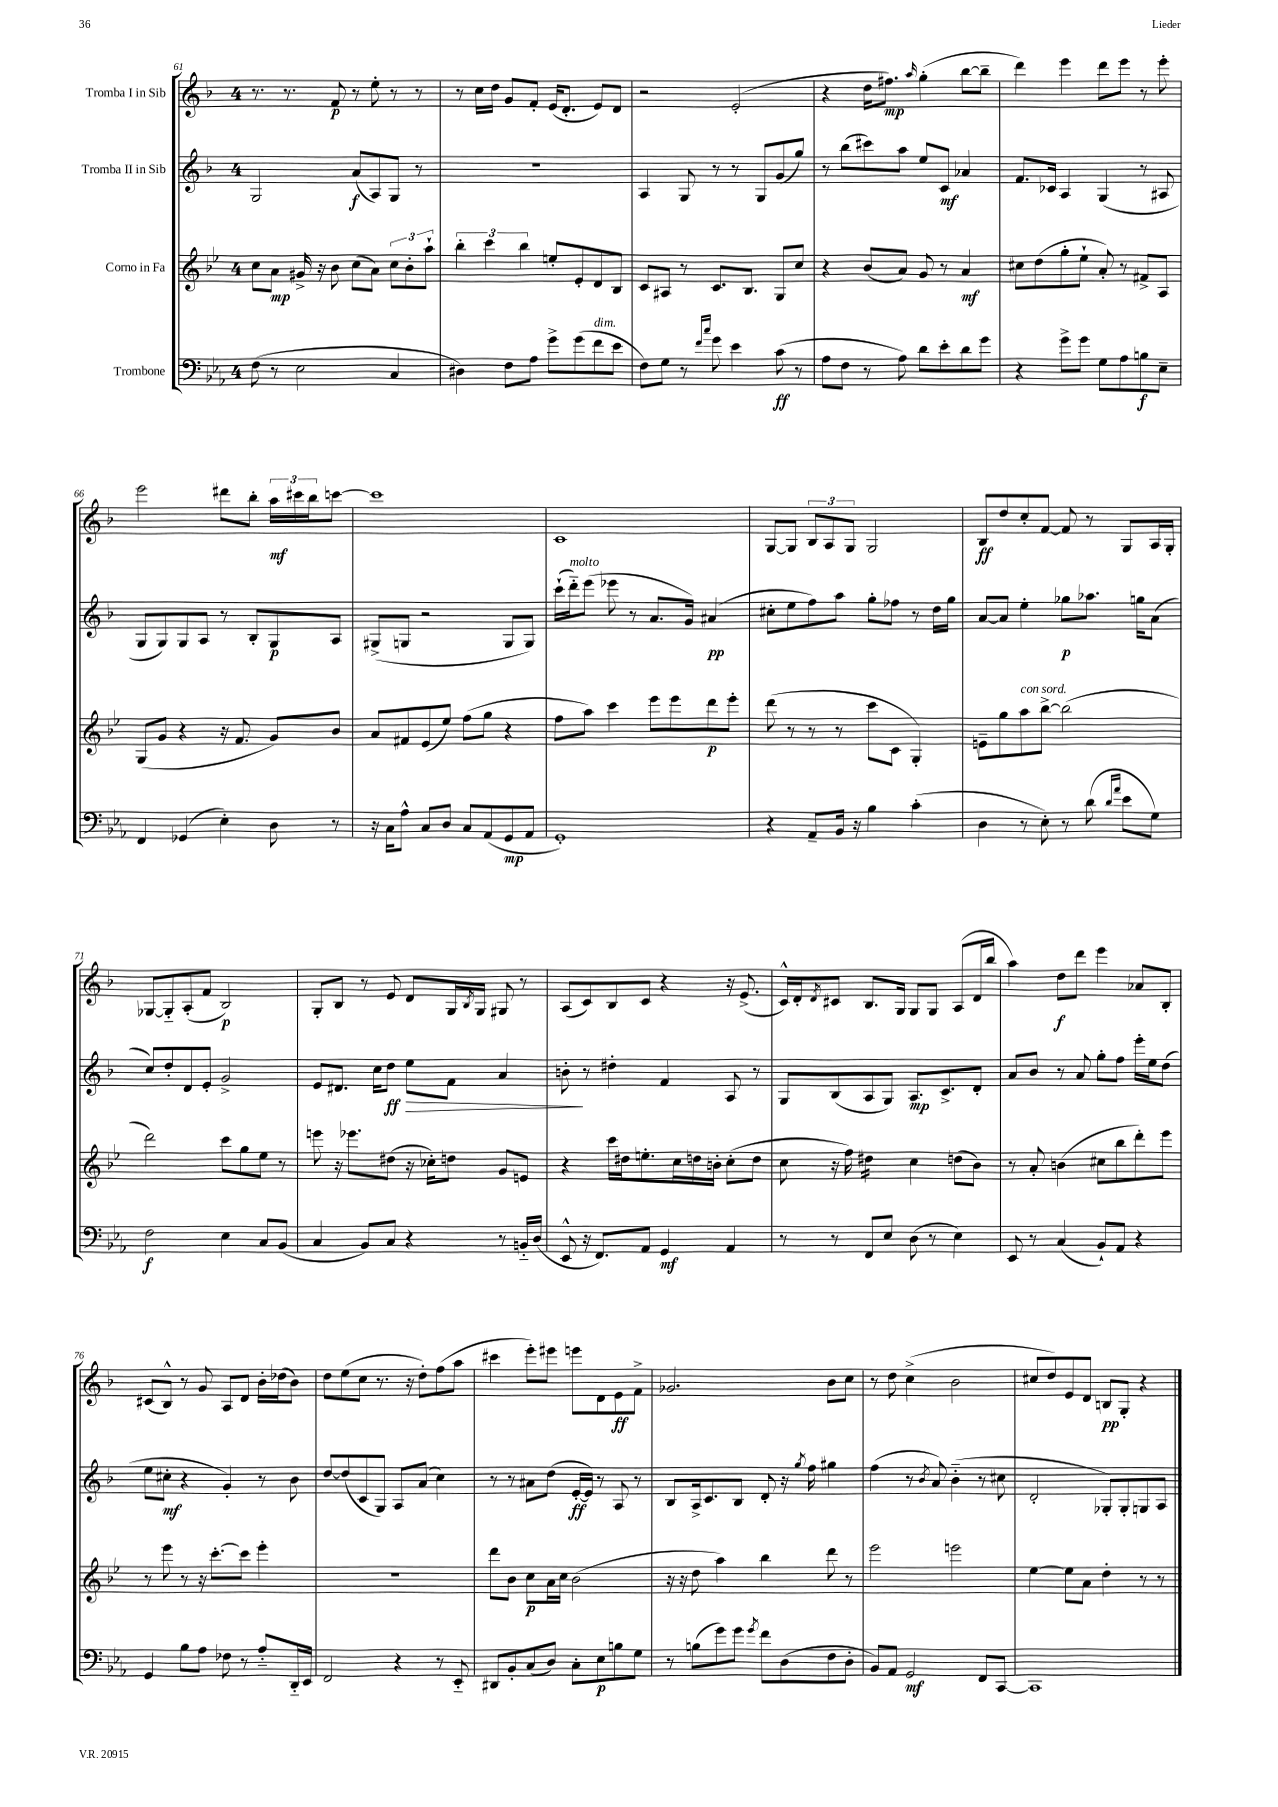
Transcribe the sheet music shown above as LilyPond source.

<<
\new StaffGroup <<
\new Staff = "s0" \with { instrumentName = "Tromba I in Sib" } {
    \clef treble \key f \major \once \override Staff.TimeSignature.style = #'single-digit \time 4/4
    r8. r8. f'8\p r8 e''8-. r8 r8 |
    r8 c''16 d''16 g'8 f'8-. e'16( d'8.-. e'8) d'8 |
    r2 e'2-.( |
    r4 d''16 fis''8.\mp) \grace { a''16 } g''4-.( bes''8~ bes''8-- |
    d'''4) e'''4 d'''8 e'''8 r8 e'''8-. |
    e'''2 dis'''8 bes''8-. \tuplet 3/2 { a''16\mf cis'''16 bes''16 } c'''8~ |
    c'''1 |
    c'1 |
    g8~ g8 \tuplet 3/2 { bes8 a8 g8 } g2 |
    bes8\ff d''8 c''8-. f'8~ f'8 r8 g8 a16 g16-. |
    ges8~ ges8-_ a8-.( f'8 bes2\p) |
    g8-. bes8 r8 e'8 d'8 g16 \acciaccatura { bes8 } g16 gis8 r8 |
    a8( c'8) bes8 c'8 r4 r16 e'8.->( |
    c'16-^) d'16-. \acciaccatura { d'8 } cis'8 bes8. g16 g8 g8 a8( d'16 bes''16 |
    a''4) d''8\f d'''8 e'''4 aes'8 bes8-. |
    cis'8( bes8-^) r8 g'8 a8 d'8 bes'16-. des''16( bes'8) |
    d''8 e''8( c''8 r8. r16 d''8-.) f''8( a''8 |
    cis'''4 e'''8-.) eis'''8 e'''8 d'8 e'8\ff f'8-> |
    ges'2. bes'8 c''8 |
    r8 d''8 c''4->( bes'2 |
    cis''8 d''8) e'8 d'8 b8\pp g8-. r4 \bar "|." |
}
\new Staff = "s1" \with { instrumentName = "Tromba II in Sib" } {
    \clef treble \key f \major \once \override Staff.TimeSignature.style = #'single-digit \time 4/4
    g2 a'8\f( a8) g8 r8 |
    r1 |
    a4 g8 r8 r8 g8 g'8( g''8) |
    r8 bes''8( cis'''8) a''8 e''8 c'8\mf aes'4 |
    f'8. ces'16 a4 g4( r8 ais8 |
    g8 g8) g8 a8 r8 bes8-. g8\p a8 |
    gis8->( g8 r2 g8 g8) |
    c'''16-!( d'''16-_^\markup { \italic "molto" }) e'''8( ees'''8 r8 a'8. g'16) ais'4\pp( |
    cis''8-. e''8 f''8) a''8 g''8-. fes''8 r8 d''16 g''16 |
    a'8~ a'8 e''4-. ges''8\p aes''8. g''16 a'8( |
    c''8) d''8-. d'8 e'8-. g'2-> |
    e'8 dis'8. c''16 d''8\ff e''8\> f'8 a'4 |
    b'8-.\! r8 dis''4-. f'4 a8 r8 |
    g8 bes8( a8 g8) a8.\mp c'8.-> d'8-. |
    a'8 bes'8 r8 a'8 g''8-. f''8 e'''16-. e''16 d''8( |
    e''8 cis''8-.\mf r4 g'4-.) r8 bes'8 |
    d''8~ d''8( c'8 g8) a8 a'8( c''4) |
    r8 r8 ais'8 d''8( e'16~-.\ff e'16) r8 a8 r8 |
    bes8 a16-> c'8. bes8 d'8-. r16 \acciaccatura { g''8 } f''16 gis''4 |
    f''4( r8 \acciaccatura { bes'8 } a'8) bes'4-_( r8 cis''8 |
    d'2-. ges8-.) ges8-. g8 a8 \bar "|." |
}
\new Staff = "s2" \with { instrumentName = "Corno in Fa" } {
    \clef treble \key bes \major \once \override Staff.TimeSignature.style = #'single-digit \time 4/4
    c''8 a'8\mp gis'16-> r16 bes'8 c''8( a'8) \tuplet 3/2 { c''8 bes'8-. a''8-! } |
    \tuplet 3/2 { bes''4-. c'''4 bes''4 } e''8-. ees'8-. d'8 bes8 |
    c'8 ais8 r8 c'8. bes8. g8 c''8 |
    r4 bes'8( a'8) g'8 r8 a'4\mf |
    cis''8 d''8( g''8-. ees''8-! a'8-.) r8 fis'8-> a8 |
    g8( g'8 r4 r16 f'8. g'8) bes'8 |
    a'8 fis'8 ees'8( ees''8) f''8( g''8 r4 |
    f''8 a''8) c'''4 ees'''8 ees'''8 d'''8\p ees'''8-. |
    d'''8( r8 r8 r8 c'''8 c'8 g4-.) |
    e'8-- g''8 a''8^\markup { \italic "con sord." } bes''8~-> bes''2( |
    d'''2) c'''8 g''8 ees''8 r8 |
    e'''8 r16 ees'''8. dis''8( r16 ces''16-.) d''8 g'8 e'8 |
    r4 c'''16 dis''16 e''8.-. c''16 d''16 b'16-. c''8-.( d''8 |
    c''8 r16 f''16) dis''4:16 c''4 d''8( bes'8) |
    r8 a'8-. b'4( cis''8 bes''8 d'''8-.) ees'''8 |
    r8 ees'''8 r8 r16 c'''8.~-. c'''8 ees'''4-. |
    R1 |
    d'''8 bes'8 c''8\p a'16 c''16 bes'2( |
    r16 r16 d''8 a''4) bes''4 d'''8 r8 |
    ees'''2 e'''2 |
    ees''4~ ees''8 a'8 d''4-. r8 r8 \bar "|." |
}
\new Staff = "s3" \with { instrumentName = "Trombone" } {
    \clef bass \key ees \major \once \override Staff.TimeSignature.style = #'single-digit \time 4/4
    f8( r8 ees2 c4 |
    dis4) f8 aes8 g'8-> g'8( f'8^\markup { \italic "dim." } ees'8 |
    f8) g8 r8 \grace { f'16 c''16 } g'8 ees'4 c'8\ff( r8 |
    aes8 f8 r8 aes8) d'8 ees'8-. d'8 g'8 |
    r4 g'8-> g'8 g8 aes8 b8\f ees8-- |
    f,4 ges,4( ees4-.) d8 r8 |
    r16 c16 aes8-^ c8 d8 c8 aes,8( g,8\mp aes,8 |
    g,1-.) |
    r4 aes,8-- bes,16 r16 bes4 c'4-.( |
    d4 r8 ees8-.) r8 d'8( \grace { d'16 aes'16 } ees'8 g8) |
    f2\f ees4 c8 bes,8( |
    c4 bes,8) c8 r4 r8 b,16-_ d16( |
    ees,8-^ r16 f,8.) aes,8 g,4\mf aes,4 |
    r8 r8 f,8 ees8 d8( r8 ees4) |
    ees,8 r8 c4( bes,8-!) aes,8 r4 |
    g,4 bes8 aes8 fes8 r8 aes8-_ d,16-_ ees,16 |
    f,2 r4 r8 ees,8-_ |
    dis,8 bes,8-. c8( d8) c8-. ees8\p b8 g8 |
    r8 b8( g'8) g'8 \acciaccatura { g'8 } f'8 d8( f8 d8-. |
    bes,8) aes,8 g,2\mf f,8 c,8~ |
    c,1 \bar "|." |
}
>>
>>
\layout { \context { \Score currentBarNumber = #61 } }
